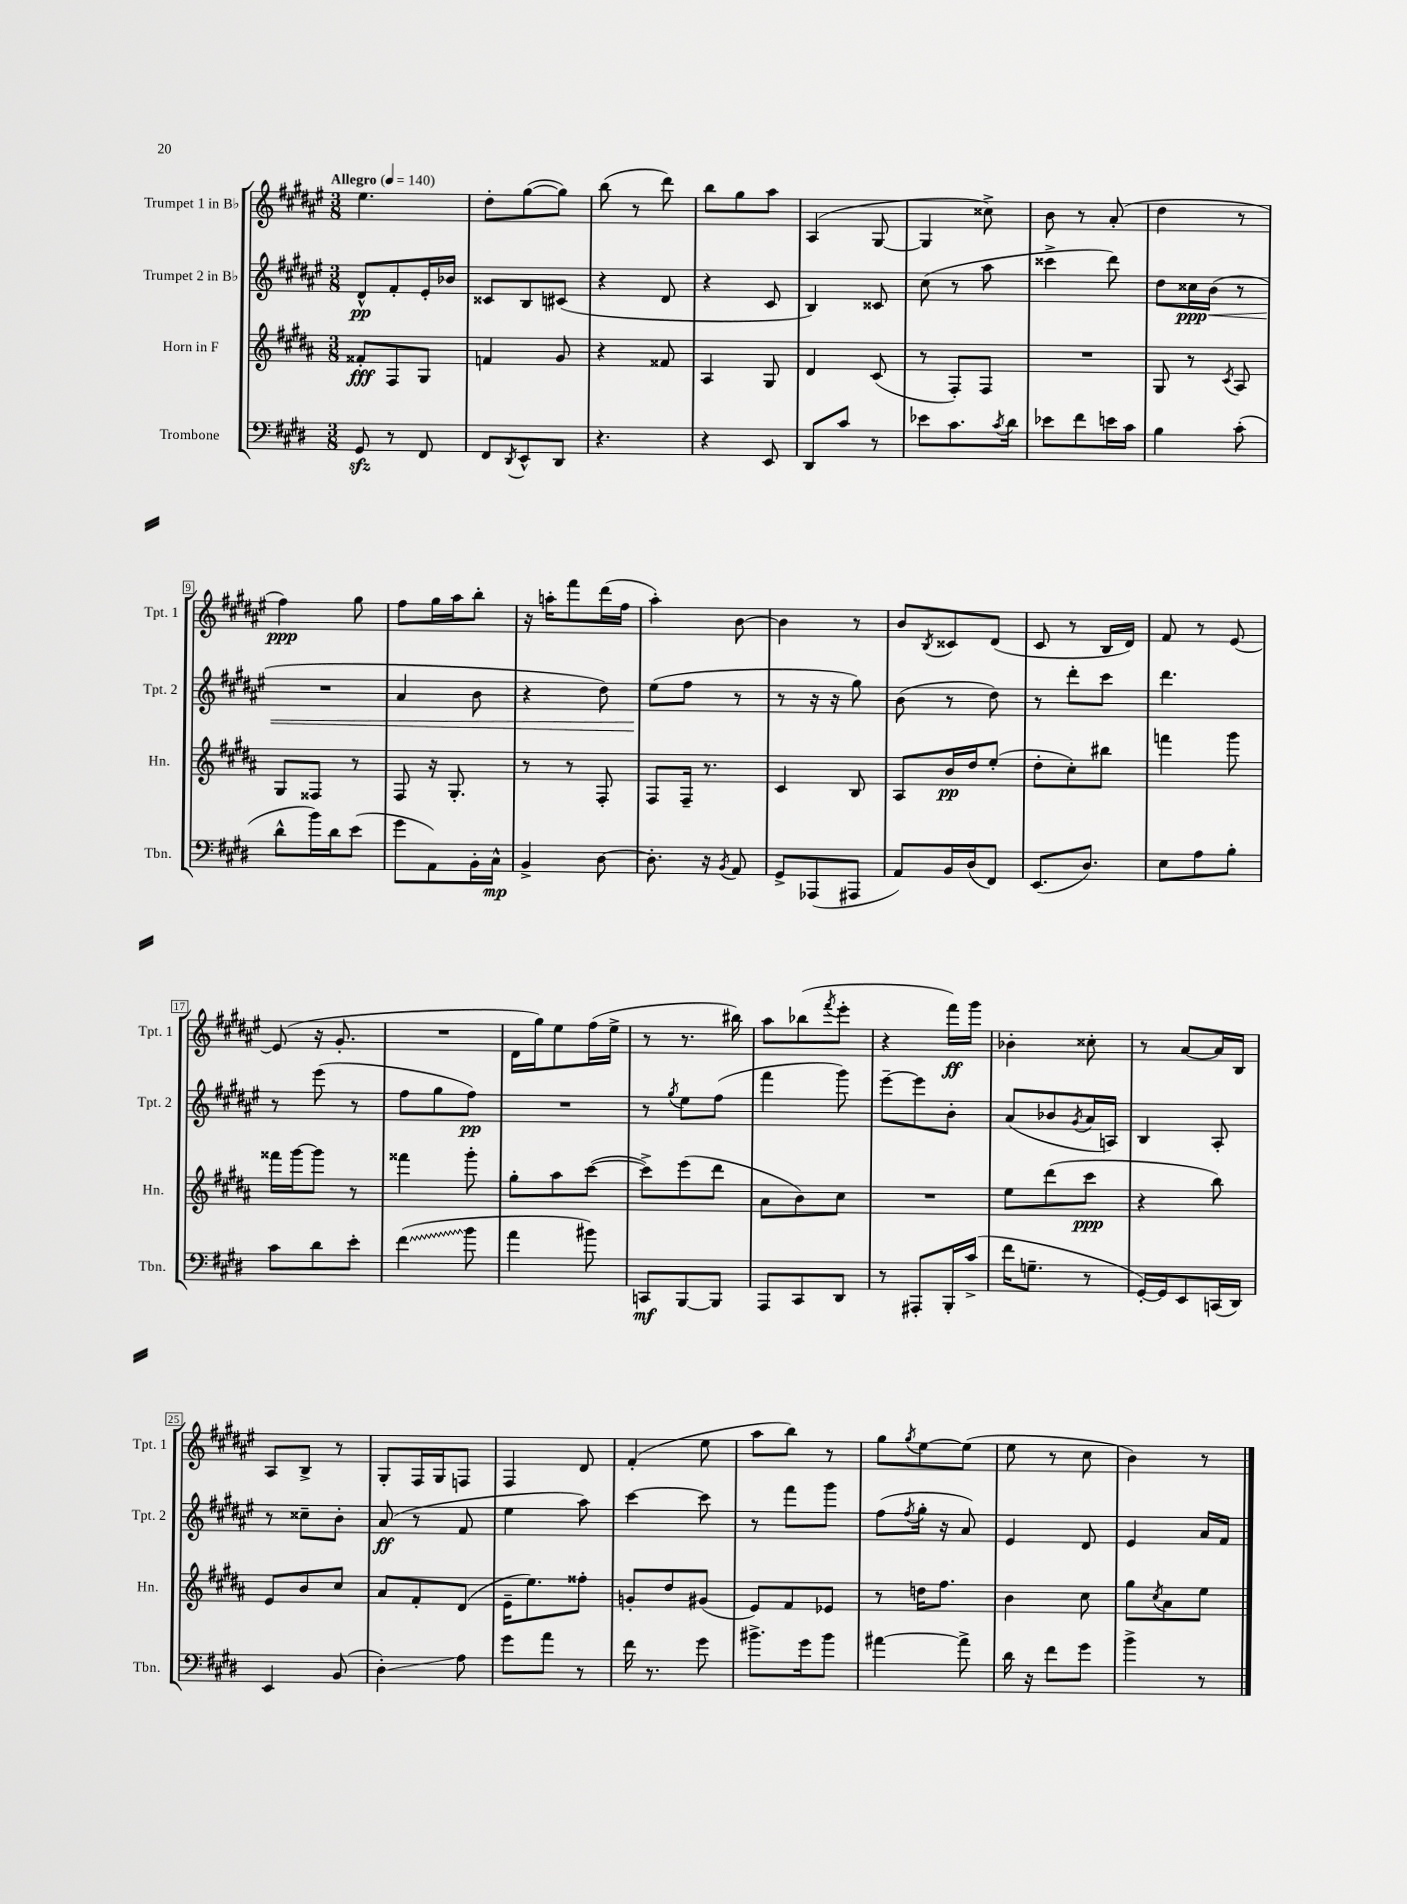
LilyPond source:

<<
\new StaffGroup <<
\new Staff = "s0" \with { instrumentName = "Trumpet 1 in Bb" shortInstrumentName = "Tpt. 1" } {
    \clef treble \key fis \major \numericTimeSignature \time 3/8 \tempo "Allegro" 4 = 140
    eis''4. |
    dis''8-. gis''8~( gis''8) |
    b''8( r8 dis'''8) |
    b''8 gis''8 ais''8 |
    ais4( gis8~ |
    gis4 cisis''8->) |
    b'8 r8 ais'8-.( |
    dis''4 r8 |
    fis''4\ppp) gis''8 |
    fis''8 gis''16 ais''16 b''8-. |
    r16 a''16-. fis'''8 dis'''16( fis''16 |
    ais''4-.) b'8~ |
    b'4 r8 |
    b'8 \acciaccatura { b8 } cisis'8 dis'8( |
    cis'8 r8 b16 dis'16) |
    fis'8 r8 eis'8~ |
    eis'8( r16 gis'8.-. |
    R4. |
    dis'16 gis''16) eis''8 fis''16( eis''16-> |
    r8 r8. bis''16) |
    ais''8 bes''8( \acciaccatura { fis'''8 } eis'''8-. |
    r4 fis'''16\ff) gis'''16 |
    bes'4-. cisis''8-. |
    r8 ais'8~ ais'16 b16 |
    ais8 b8-> r8 |
    gis8-. fis16 gis16 f8 |
    fis4 dis'8 |
    fis'4-.( eis''8 |
    ais''8 b''8) r8 |
    gis''8 \acciaccatura { gis''8 } eis''8~ eis''8( |
    eis''8 r8 cis''8 |
    b'4) r8 \bar "|." |
}
\new Staff = "s1" \with { instrumentName = "Trumpet 2 in Bb" shortInstrumentName = "Tpt. 2" } {
    \clef treble \key fis \major \numericTimeSignature \time 3/8
    dis'8-^\pp fis'8-. eis'16-. bes'16 |
    cisis'8 b8 cis'8( |
    r4 dis'8 |
    r4 cis'8 |
    b4) cisis'8 |
    cis''8( r8 ais''8 |
    cisis'''4-> dis'''8) |
    dis''8 cisis''16\ppp b'16\<( r8 |
    R4. |
    ais'4 b'8 |
    r4 dis''8) |
    eis''8\!( fis''8 r8 |
    r8 r16 r16 gis''8) |
    b'8( r8 dis''8) |
    r8 dis'''8-. cis'''8 |
    dis'''4. |
    r8 eis'''8( r8 |
    fis''8 gis''8 fis''8\pp) |
    R4. |
    r8 \acciaccatura { gis''8 } eis''8 fis''8( |
    fis'''4 gis'''8) |
    eis'''8~-- eis'''8 b'8-. |
    ais'8( bes'8 \acciaccatura { gis'8 } ais'16 a16) |
    b4 ais8-. |
    r8 cisis''8-- b'8-. |
    ais'8\ff( r8 fis'8 |
    eis''4 ais''8) |
    cis'''4~ cis'''8 |
    r8 fis'''8 gis'''8 |
    fis''8( \acciaccatura { fis''8 } gis''16-. r16 ais'8) |
    eis'4 dis'8 |
    eis'4 ais'16 fis'16 \bar "|." |
}
\new Staff = "s2" \with { instrumentName = "Horn in F" shortInstrumentName = "Hn." } {
    \clef treble \key b \major \numericTimeSignature \time 3/8
    fisis'8-.\fff fis8 gis8 |
    f'4 gis'8 |
    r4 fisis'8 |
    ais4 gis8 |
    dis'4 cis'8( |
    r8 fis8-.) fis8 |
    R4. |
    gis8 r8 \acciaccatura { cis'8 } ais8 |
    gis8 fisis8 r8 |
    fis8 r16 gis8.-. |
    r8 r8 fis8-. |
    fis8 fis16-- r8. |
    cis'4 b8 |
    ais8 b'16\pp dis''16 e''8-.( |
    dis''8-. cis''8-.) bis''8 |
    f'''4 gis'''8 |
    fisis'''16 gis'''16~ gis'''8 r8 |
    fisis'''4 gis'''8-. |
    gis''8-. ais''8 cis'''8~( |
    cis'''8->) e'''8( dis'''8 |
    ais'8 b'8) cis''8 |
    R4. |
    e''8 dis'''8( cis'''8\ppp |
    r4 b''8) |
    e'8 b'8 cis''8 |
    ais'8 fis'8-. dis'8( |
    e'16-- e''8.) fisis''8-. |
    g'8-. dis''8 gis'8( |
    e'8) fis'8 ees'8 |
    r8 d''16 fis''8. |
    b'4 cis''8 |
    gis''8 \acciaccatura { cis''8 } ais'8 e''8 \bar "|." |
}
\new Staff = "s3" \with { instrumentName = "Trombone" shortInstrumentName = "Tbn." } {
    \clef bass \key e \major \numericTimeSignature \time 3/8
    gis,8\sfz r8 fis,8 |
    fis,8 \acciaccatura { dis,8 } e,8-^ dis,8 |
    r4. |
    r4 e,8 |
    dis,8 cis'8 r8 |
    ees'8 cis'8. \acciaccatura { cis'8 } dis'16 |
    ees'8 fis'8 e'16 cis'16 |
    b4 cis'8-.( |
    dis'8-^ b'16) dis'16 e'8( |
    gis'8 a,8) b,16-. cis16-^\mp |
    b,4-> dis8~ |
    dis8.-. r16 \acciaccatura { b,8 } a,8 |
    gis,8-> aes,,8( ais,,8 |
    a,8) b,16 dis16( fis,8) |
    e,8.( dis8.) |
    e8 a8 b8-. |
    cis'8 dis'8 e'8-. |
    \once \override Glissando.style = #'zigzag fis'4\glissando( b'8 |
    a'4 bis'8) |
    c,8\mf b,,8~ b,,8 |
    a,,8 cis,8 dis,8 |
    r8 ais,,8-. b,,16-. cis'16->( |
    fis'16 g8.-- r8 |
    gis,16~-.) gis,16 e,8 c,16( dis,16) |
    e,4 b,8( |
    dis4-.\glissando) a8 |
    gis'8 a'8 r8 |
    fis'16 r8. gis'8 |
    bis'8.-> gis'16 bis'8 |
    ais'4~ ais'8-> |
    dis'16 r16 fis'8 gis'8 |
    b'4-> r8 \bar "|." |
}
>>
>>
\layout { \context { \Score \override BarNumber.stencil = #(make-stencil-boxer 0.1 0.3 ly:text-interface::print) } }
